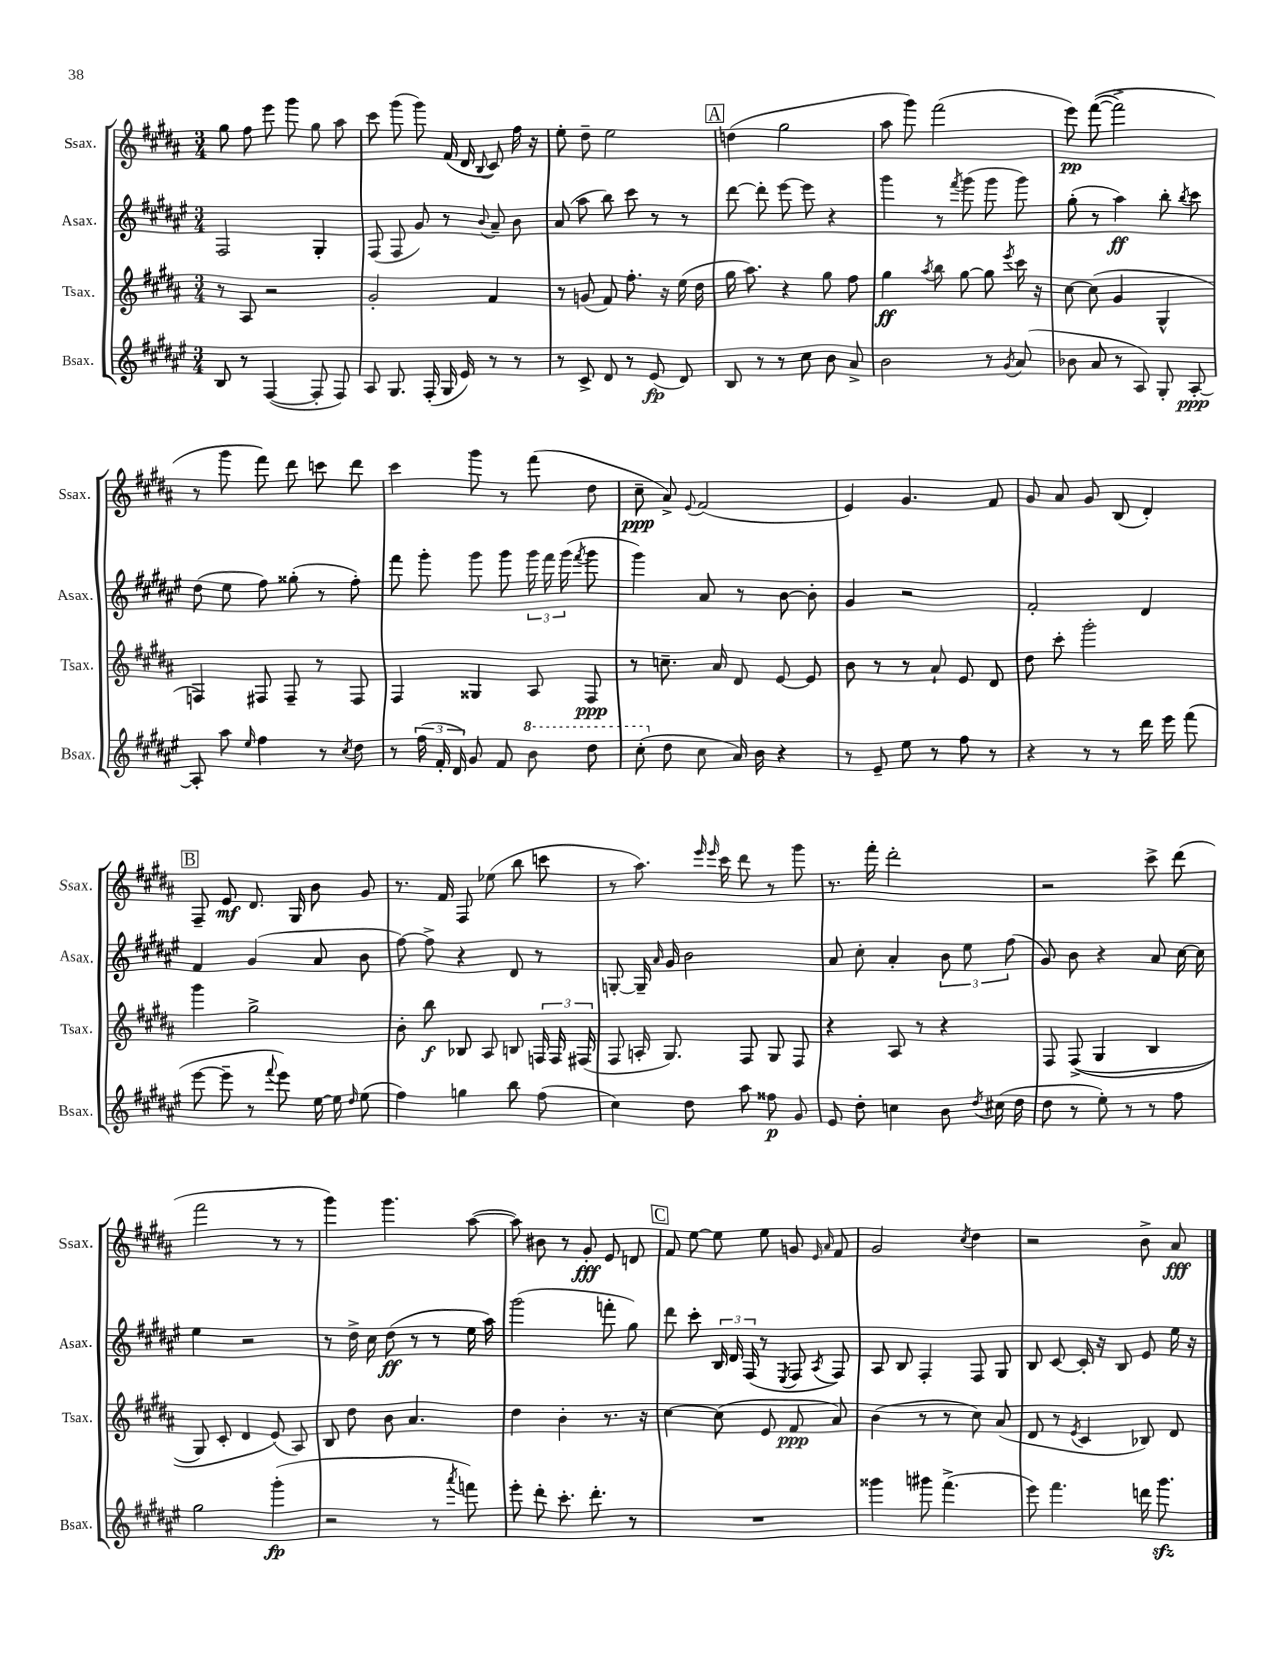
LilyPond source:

<<
\new StaffGroup <<
\new Staff = "s0" \with { instrumentName = "Ssax." shortInstrumentName = "Ssax." } {
    \clef treble \key b \major \numericTimeSignature \time 3/4
    \autoBeamOff gis''8 fis''8 e'''8 gis'''8 gis''8 ais''8 |
    cis'''8 gis'''8( gis'''8) fis'16( dis'16 \appoggiatura { b8 } cis'8) fis''16 r16 |
    e''8-. dis''8-- e''2 |
    \mark \markup { \box "A" } d''4( gis''2 |
    ais''8 gis'''8) fis'''2( |
    e'''8\pp) fis'''8~(\( fis'''2->) |
    r8 gis'''8 fis'''8\) dis'''8 c'''8 dis'''8 |
    cis'''4 gis'''8 r8 fis'''8( dis''8 |
    cis''8--\ppp ais'8->) \appoggiatura { e'8 } fis'2( |
    e'4) gis'4. fis'8 |
    gis'8 ais'8 gis'8 b8( dis'4-.) |
    \mark \markup { \box "B" } fis8-- e'8\mf dis'8. gis16 b'8 gis'8 |
    r8. fis'16 fis8 ees''8( b''8 c'''8 |
    r8 ais''8.) \grace { e'''16 e'''16 } cis'''16 dis'''8 r8 gis'''8 |
    r8. fis'''16-. dis'''2-. |
    r2 cis'''8-> dis'''8( |
    fis'''2 r8 r8 |
    gis'''4) gis'''4. ais''8~( |
    ais''8) bis'8 r8 gis'8-.\fff e'8 d'8 |
    \mark \markup { \box "C" } fis'8 e''8~ e''8 e''8 g'8 \grace { e'16 ais'16 } fis'8 |
    gis'2 \acciaccatura { cis''8 } dis''4 |
    r2 b'8-> ais'8\fff \bar "|." |
}
\new Staff = "s1" \with { instrumentName = "Asax." shortInstrumentName = "Asax." } {
    \clef treble \key fis \major \numericTimeSignature \time 3/4
    \autoBeamOff fis2 gis4-. |
    fis8( fis8 gis'8) r8 \appoggiatura { b'8 } ais'8-- b'8 |
    ais'8( ais''8 b''8) cis'''8 r8 r8 |
    \mark \markup { \box "A" } dis'''8~ dis'''8-. eis'''8~ eis'''8 r4 |
    gis'''4 r8 \acciaccatura { fis'''8 } gis'''8( gis'''8 gis'''8) |
    gis''8-.( r8 ais''4\ff) b''8-. \acciaccatura { b''8 } cis'''8 |
    dis''8( eis''8 fis''8) gisis''8-.( r8 fis''8-.) |
    fis'''8 gis'''8-. gis'''8 gis'''8 \tuplet 3/2 { gis'''16 fis'''16 gis'''16( } \acciaccatura { fis'''8 } gis'''8 |
    gis'''4) ais'8 r8 b'8~ b'8-. |
    gis'4 r2 |
    fis'2-. dis'4 |
    \mark \markup { \box "B" } fis'4 gis'4( ais'8 b'8 |
    fis''8~) fis''8-> r4 dis'8 r8 |
    g8~-. g16-- \grace { ais'16 } gis'16 b'2 |
    ais'8 cis''8-. ais'4-. \tuplet 3/2 { b'8 eis''8 fis''8( } |
    gis'8) b'8 r4 ais'8 cis''16~ cis''16 |
    eis''4 r2 |
    r8 dis''16-> cis''16 dis''8\ff( r8 r8 eis''16 ais''16) |
    gis'''2( f'''8-. gis''8) |
    \mark \markup { \box "C" } dis'''8 cis'''8-. \tuplet 3/2 { b16 dis'16 fis16( } r8 \acciaccatura { eis8 } fis8 \acciaccatura { ais8 } fis8) |
    ais8 b8 fis4-. fis8 gis8 |
    b8 cis'8~ cis'16-. r16 b8 eis'8 eis''16 r16 \bar "|." |
}
\new Staff = "s2" \with { instrumentName = "Tsax." shortInstrumentName = "Tsax." } {
    \clef treble \key b \major \numericTimeSignature \time 3/4
    \autoBeamOff r8 ais8 r2 |
    gis'2-. fis'4 |
    r8 g'8( fis'8) fis''8.-. r16 e''16( dis''16 |
    \mark \markup { \box "A" } gis''16 ais''8.) r4 gis''8 fis''8 |
    gis''4\ff \acciaccatura { ais''8 } b''8 gis''8~ gis''8 \acciaccatura { e'''8 } cis'''16 r16 |
    cis''8~ cis''8( gis'4 gis4-^ |
    f4) fis8 fis8-- r8 fis8 |
    fis4 gisis4 ais8 fis8\ppp |
    r8 c''8.-- ais'16 dis'8 e'8~ e'8 |
    b'8 r8 r8 ais'8-! e'8 dis'8 |
    dis''8 cis'''8-. gis'''2-. |
    \mark \markup { \box "B" } gis'''4 gis''2-> |
    b'8-. b''8\f bes8 ais8 b8 \tuplet 3/2 { f16 f16 fis16( } |
    fis8 a16-. gis8.) fis8 gis8 fis8 |
    r4 ais8 r8 r4 |
    fis8 fis8->(\( gis4 b4 |
    gis8) cis'8-. dis'4 e'8(\) ais8) |
    b8 dis''8 b'8 ais'4. |
    dis''4 b'4-. r8. r16 |
    \mark \markup { \box "C" } cis''4~ cis''8( e'8 fis'8\ppp ais'8) |
    b'4( r8 r8 cis''8) ais'8( |
    dis'8 r8 \acciaccatura { e'8 } cis'4 bes8) dis'8 \bar "|." |
}
\new Staff = "s3" \with { instrumentName = "Bsax." shortInstrumentName = "Bsax." } {
    \clef treble \key fis \major \numericTimeSignature \time 3/4
    \autoBeamOff b8 r8 fis4~( fis8-. fis8) |
    ais8 gis8. fis16-.( gis16 eis'16) r8 r8 |
    r8 cis'8-> dis'8 r8 eis'8\fp( dis'8) |
    \mark \markup { \box "A" } b8 r8 r8 cis''8 b'8 ais'8-> |
    b'2 r8 \acciaccatura { gis'8 } ais'8( |
    bes'8 ais'8 r8 ais8) gis8-. ais8~-.\ppp |
    ais8-. ais''8 \grace { eis''16 } fis''4 r8 \acciaccatura { cis''8 } dis''8 |
    r8 \tuplet 3/2 { fis''16( fis'16-. dis'16) } gis'8 fis'8 \ottava #1 b''8 dis'''8 |
    cis'''8-.( \ottava #0 dis''8 cis''8 ais'16) b'16 r4 |
    r8 eis'8-- eis''8 r8 fis''8 r8 |
    r4 r8 r8 dis'''16 eis'''16 fis'''8( |
    \mark \markup { \box "B" } eis'''8~ eis'''8-- r8 \appoggiatura { fis'''8 } eis'''8) eis''16~ eis''16 \grace { dis''16 } eis''8( |
    fis''4) g''4 b''8 fis''8( |
    cis''4) dis''8 ais''8 fisis''8\p gis'8 |
    eis'8 dis''8-. c''4 b'8 \acciaccatura { dis''8 } cis''16( dis''16 |
    dis''8 r8 eis''8-.) r8 r8 fis''8 |
    gis''2 gis'''4-.\fp( |
    r2 r8 \acciaccatura { ais'''8 } f'''8) |
    eis'''8-. dis'''8-. cis'''8.-. dis'''8.-. r8 |
    \mark \markup { \box "C" } R2. |
    gisis'''4 gis'''8 fis'''4.->( |
    eis'''8) fis'''4. d'''16 gis'''8.\sfz \bar "|." |
}
>>
>>
\layout { \context { \Score \remove "Bar_number_engraver" } }
